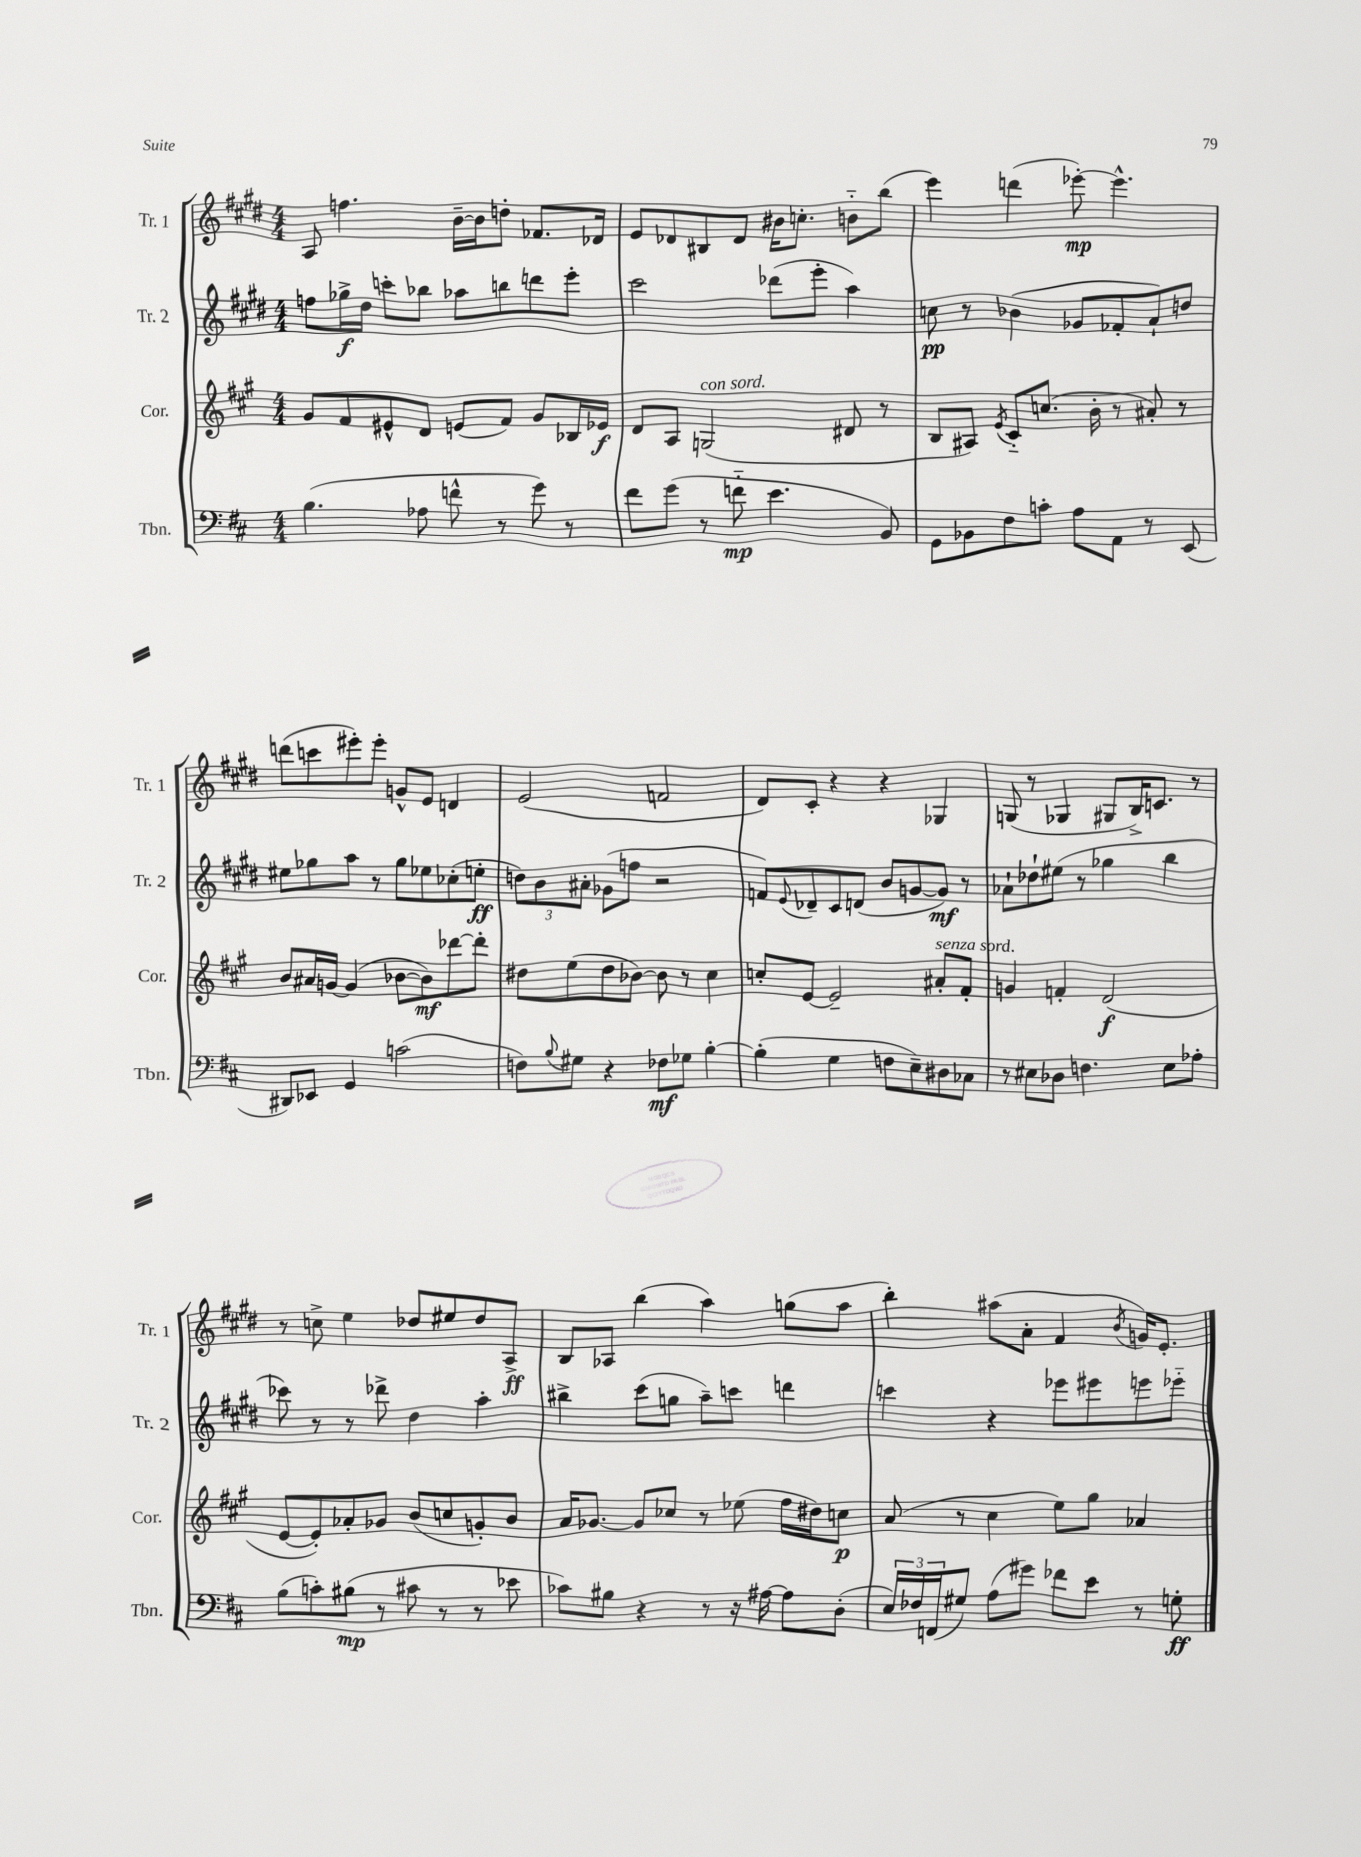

**kern	**dynam	**kern	**dynam	**kern	**dynam	**kern	**dynam
*part4	*part4	*part3	*part3	*part2	*part2	*part1	*part1
*staff4	*staff4	*staff3	*staff3	*staff2	*staff2	*staff1	*staff1
*I"Tbn.	*	*I"Cor.	*	*I"Tr. 2	*	*I"Tr. 1	*
*I'Tbn.	*	*I'Cor.	*	*I'Tr. 2	*	*I'Tr. 1	*
*clefF4	*	*clefG2	*	*clefG2	*	*clefG2	*
*k[f#c#]	*	*k[f#c#g#]	*	*k[f#c#g#d#]	*	*k[f#c#g#d#]	*
*M4/4	*	*M4/4	*	*M4/4	*	*M4/4	*
=3	=3	=3	=3	=3	=3	=3	=3
(4.B\	.	8g#/L	.	8ffn\L	.	8A/	.
.	.	8f#/	.	16gg-X^\L	f	4.ffn\	.
.	.	.	.	16dd#\JJ	.	.	.
.	.	8e#X^^/	.	8cccn'\L	.	.	.
8A-X\	.	8d/J	.	8bb-X\J	.	.	.
8fn^^\	.	(8en/L	.	8aa-X\L	.	[16b~\LL	.
.	.	.	.	.	.	16b\J]	.
8r	.	8f#/J)	.	8bbn\	.	8ddn'\J	.
8g\)	.	8g#/L	.	8dddn\	.	8.f-X/L	.
8r	.	16B-X/L	.	8eee'\J	.	.	.
.	.	16e-X/JJ	f	.	.	16d-X/Jk	.
=4	=4	=4	=4	=4	=4	=4	=4
8f#\L	.	8d/L	.	2ccc#\	.	8e/L	.
(8g\J	.	8A/J	.	.	.	8d-X/	.
!	!	!LO:TX:a:i:t=con sord.	!	!	!	!	!
8r	.	(2Gn/	.	.	.	8B#X/	.
8fn\	mp	.	.	.	.	8d-/J	.
4.e\	.	.	.	(8ddd-X\L	.	16b#X\KL	.
.	.	.	.	.	.	8.ccn'\J	.
.	.	.	.	8eee'\J	.	.	.
.	.	8d#X/	.	4aa\)	.	8bn\L	.
8BB/)	.	8r	.	.	.	(8bb\J	.
=5	=5	=5	=5	=5	=5	=5	=5
8GG\L	.	8B/L	.	8ccn\	pp	4eee\)	.
8BB-X\	.	8A#X/J)	.	8r	.	.	.
.	.	8qe/	.	.	.	.	.
8F#\	.	8c#/L	.	(4b-X\	.	(4dddn\	.
8cn'\J	.	(8.ccn/J	.	.	.	.	.
8A\L	.	.	.	8g-X/L	.	[8eee-X'\)	mp
.	.	16b'\	.	.	.	.	.
8AA\J	.	8r	.	8f-X'/	.	4.eee-^^\]	.
8r	.	8a#X'/)	.	8a`/)	.	.	.
(8EE/	.	8r	.	8ddn/J	.	.	.
!!LO:LB:g=z
=6	=6	=6	=6	=6	=6	=6	=6
8DD#X/L)	.	8b/L	.	8ee#X\L	.	(8dddn\L	.
8EE-X/J	.	16a#X/L	.	8gg-X\	.	8cccn\	.
.	.	[16gn/JJ	.	.	.	.	.
4GG/	.	(4g/]	.	8aa\J	.	8eee#X'\)	.
.	.	.	.	8r	.	8eee#'\J	.
(2cn\	.	[8b-X\L	.	8gg-\L	.	8gn^^/L	.
.	.	8b-\])	mf	8ee-X\	.	8e/J	.
.	.	[8ddd-X\	.	(8cc-X'\	.	4dn/	.
.	.	8ddd-'\J]	.	8een'\J	ff	.	.
=7	=7	=7	=7	=7	=7	=7	=7
8Fn\L)	.	8dd#X\L	.	12ddn\L)	.	(2e/	.
.	.	.	.	12b\	.	.	.
8qqB/	.	.	.	.	.	.	.
8G#X\J	.	(8ee\	.	.	.	.	.
.	.	.	.	12a#X'\J	.	.	.
4r	.	8dd#\	.	(8g-X\L	.	.	.
.	.	[8b-X\J)	.	8ffn\J	.	.	.
8F-X\L	mf	8b-\]	.	2r	.	2fn/	.
8G-X\J	.	8r	.	.	.	.	.
[4B'\	.	4cc#\	.	.	.	.	.
=8	=8	=8	=8	=8	=8	=8	=8
(4B'\]	.	8ccn'/L	.	8fn/L)	.	8d#/L)	.
.	.	.	.	8qqe/	.	.	.
.	.	[8e/J	.	8d-X~/	.	8c#'/J	.
4G\	.	2e~/]	.	8c#/	.	4r	.
.	.	.	.	(8dn/J	.	.	.
8Fn\L	.	.	.	8b/L	.	4r	.
8E~\)	.	.	.	[8gn/	.	.	.
!	!	!LO:TX:a:i:t=senza sord.	!	!	!	!	!
8D#X\	.	8a#X'/L	.	8g/J])	mf	4G-X/	.
8C-X\J	.	8f#'/J	.	8r	.	.	.
=9	=9	=9	=9	=9	=9	=9	=9
8r	.	4gn/	.	8a-X`\L	.	(8Gn/	.
8E#X\L	.	.	.	8dd-X`\	.	8r	.
8D-X\J	.	4fn'/	.	(8ee#X\J	.	4G-X/	.
4.Fn\	.	.	.	8r	.	.	.
.	.	(2d/	f	4gg-X\	.	8G#X/L	.
.	.	.	.	.	.	16B^/K)	.
.	.	.	.	.	.	8.cn/J	.
8E#\L	.	.	.	4bb\	.	.	.
8A-X'\J	.	.	.	.	.	8r	.
!!LO:LB:g=z
=10	=10	=10	=10	=10	=10	=10	=10
(8B\L	.	[8e/L	.	8ccc-X\)	.	8r	.
8cn'\)	.	8e'/])	.	8r	.	8ccn^\	.
(8B#X\J	mp	8a-X'/	.	8r	.	4ee\	.
8r	.	8g-X/J	.	8ddd-X^\	.	.	.
8c#X\	.	(8b/L	.	4dd#\	.	8dd-X/L	.
8r	.	8ccn/	.	.	.	8ee#X/	.
8r	.	8gn'/)	.	4aa'\	.	8dd-/	.
8e-X\	.	8b/J	.	.	.	8A^/J	ff
=11	=11	=11	=11	=11	=11	=11	=11
8c-X\L)	.	16a/KL	.	4bb#X^\	.	8B/L	.
.	.	[8.g-X/J	.	.	.	.	.
8B#X\J	.	.	.	.	.	8A-X/J	.
4r	.	8g-/L]	.	(8ccc#\L	.	(4bb\	.
.	.	8cc-X/J	.	8ggn\J	.	.	.
8r	.	8r	.	8aa~\L)	.	4aa\)	.
16r	.	(8ee-X\	.	8cccn\J	.	.	.
[16A#X\	.	.	.	.	.	.	.
8A#\L]	.	16ff#\LL	.	4dddn\	.	(8ggn\L	.
.	.	16dd#X\J)	.	.	.	.	.
(8D'\J	.	8ccn\J	p	.	.	8aa\J	.
=12	=12	=12	=12	=12	=12	=12	=12
24E/LL)	.	(8a/	.	4cccn\	.	4bb'\)	.
24F-X/	.	.	.	.	.	.	.
(24FFn/J	.	.	.	.	.	.	.
8G#X/J)	.	8r	.	.	.	.	.
(8A\L	.	4cc#\	.	4r	.	(8aa#X\L	.
8g#X\J)	.	.	.	.	.	8a'\J	.
8f-X\L	.	8ee\L)	.	8eee-X\L	.	4f#/	.
8e\J	.	8gg#\J	.	8eee#X\	.	.	.
.	.	.	.	.	.	8qb/	.
8r	.	4a-X/	.	8eeen\	.	16gn/KL)	.
.	.	.	.	.	.	8.e'/J	.
8Gn'\	ff	.	.	8eee-X\J	.	.	.
==	==	==	==	==	==	==	==
*-	*-	*-	*-	*-	*-	*-	*-
